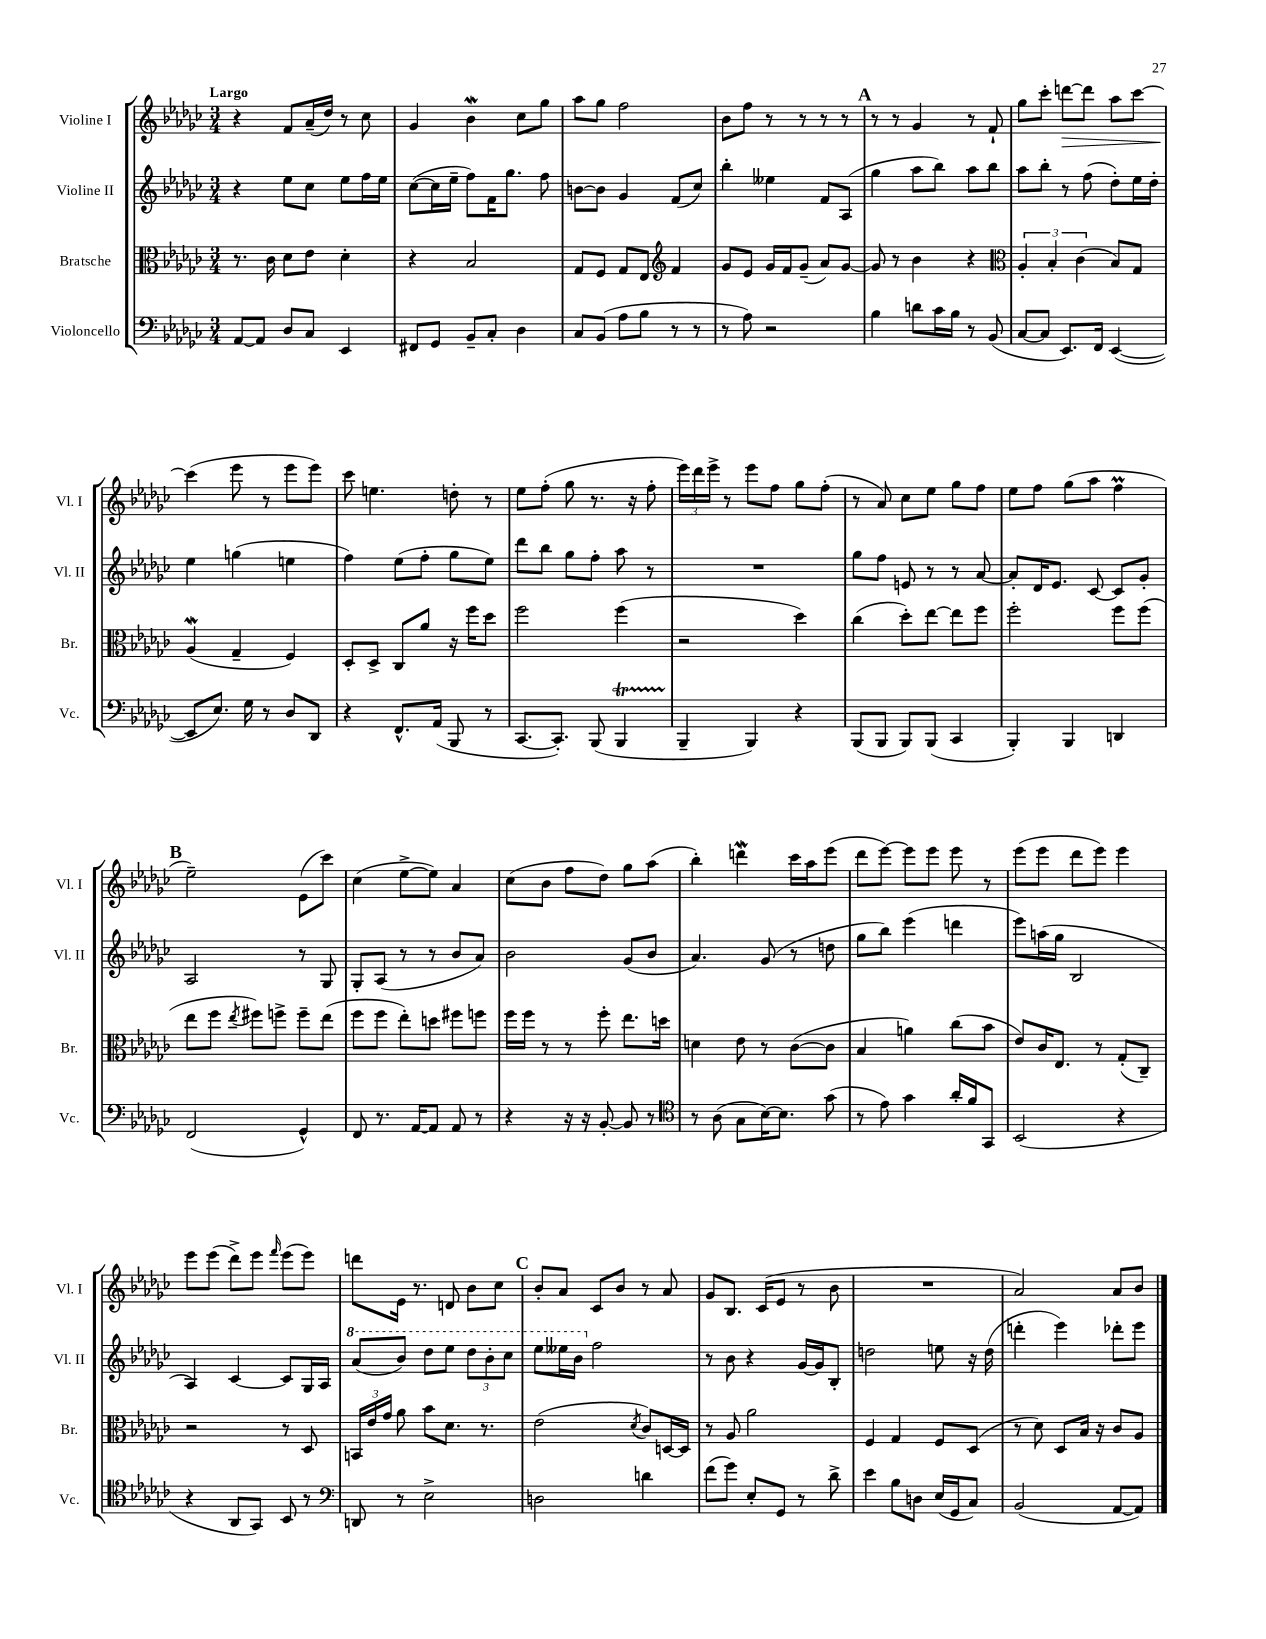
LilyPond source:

<<
\new StaffGroup <<
\new Staff = "s0" \with { instrumentName = "Violine I" shortInstrumentName = "Vl. I" } {
    \clef treble \key ges \major \numericTimeSignature \time 3/4 \tempo "Largo"
    \autoBeamOff r4 f'8[ aes'16--( des''16]) r8 ces''8 |
    ges'4 bes'4\mordent ces''8[ ges''8] |
    aes''8[ ges''8] f''2 |
    bes'8[ f''8] r8 r8 r8 r8 |
    \mark \markup { \bold "A" } r8 r8 ges'4 r8 f'8-! |
    ges''8[ ces'''8]-. d'''8[~\> d'''8] aes''8[ ces'''8]~ |
    ces'''4\!( ees'''8 r8 ees'''8[ ees'''8]) |
    ces'''8 e''4. d''8-. r8 |
    ees''8[ f''8]-.( ges''8 r8. r16 f''8-. |
    \tuplet 3/2 { ees'''16[) des'''16 ees'''16]-> } r8 ees'''8[ f''8] ges''8[ f''8]-.( |
    r8 aes'8) ces''8[ ees''8] ges''8[ f''8] |
    ees''8[ f''8] ges''8[( aes''8] f''4\prall |
    \mark \markup { \bold "B" } ees''2--) ees'8[( ces'''8]) |
    ces''4( ees''8[~-> ees''8]) aes'4 |
    ces''8[( bes'8] f''8[ des''8]) ges''8[ aes''8]( |
    bes''4-.) d'''4\mordent ces'''16[ aes''16 ees'''8]( |
    des'''8[ ees'''8]~) ees'''8[ ees'''8] ees'''8 r8 |
    ees'''8[( ees'''8] des'''8[ ees'''8]) ees'''4 |
    ees'''8[ ees'''8]( des'''8[->) ees'''8] \grace { f'''16 } ees'''8[( ees'''8]) |
    d'''8[ ees'16] r8. d'8 bes'8[ ces''8] |
    \mark \markup { \bold "C" } bes'8[-. aes'8] ces'8[ bes'8] r8 aes'8 |
    ges'8[ bes8.] ces'16[( ees'8] r8 bes'8 |
    R2. |
    aes'2) aes'8[ bes'8] \bar "|." |
}
\new Staff = "s1" \with { instrumentName = "Violine II" shortInstrumentName = "Vl. II" } {
    \clef treble \key ges \major \numericTimeSignature \time 3/4
    \autoBeamOff r4 ees''8[ ces''8] ees''8[ f''16 ees''16] |
    ces''8[~( ces''16 ees''16]-- f''8[) f'16 ges''8.] f''8 |
    b'8[~ b'8] ges'4 f'8[( ces''8]) |
    bes''4-. eeses''4 f'8[ aes8]( |
    \mark \markup { \bold "A" } ges''4 aes''8[ bes''8]) aes''8[ bes''8] |
    aes''8[ bes''8]-. r8 f''8( des''8[-.) ees''16 des''16]-. |
    ees''4 g''4( e''4 |
    f''4) ees''8[( f''8]-. ges''8[ ees''8]) |
    des'''8[ bes''8] ges''8[ f''8]-. aes''8 r8 |
    R2. |
    ges''8[ f''8] e'8 r8 r8 aes'8~ |
    aes'8[-. des'16 ees'8.] ces'8~ ces'8[ ges'8]-. |
    \mark \markup { \bold "B" } aes2 r8 ges8 |
    ges8[-. aes8]( r8 r8 bes'8[ aes'8]) |
    bes'2 ges'8[( bes'8] |
    aes'4.) ges'8( r8 d''8 |
    ges''8[ bes''8]) ees'''4( d'''4 |
    ees'''8[) a''16( ges''16] bes2 |
    aes4) ces'4~ ces'8[ ges16 aes16] |
    \ottava #1 aes''8[( bes''8]) des'''8[ ees'''8] \tuplet 3/2 { des'''8[ bes''8-. ces'''8] } |
    \mark \markup { \bold "C" } ees'''8[ eeses'''16 bes''16] \ottava #0 f''2 |
    r8 bes'8 r4 ges'16[~ ges'16 bes8]-. |
    d''2 e''8 r16 d''16( |
    d'''4-. ees'''4) des'''8[-. ees'''8] \bar "|." |
}
\new Staff = "s2" \with { instrumentName = "Bratsche" shortInstrumentName = "Br." } {
    \clef alto \key ges \major \numericTimeSignature \time 3/4
    \autoBeamOff r8. ces'16 des'8[ ees'8] des'4-. |
    r4 bes2 |
    ges8[ f8] ges8[ ees8] \clef treble f'4 |
    ges'8[ ees'8] ges'16[ f'16 ges'8]--( aes'8[) ges'8]~ |
    \mark \markup { \bold "A" } ges'8 r8 bes'4 r4 |
    \clef alto \tuplet 3/2 { aes4-. bes4-. ces'4( } bes8[) ges8] |
    aes4\mordent( ges4-- f4) |
    des8[-. des8]-> ces8[ aes'8] r16 f''16[ des''8] |
    f''2 f''4( |
    r2 des''4) |
    ces''4( des''8[-.) ees''8]~ ees''8[ f''8] |
    f''2-. f''8[ f''8]( |
    \mark \markup { \bold "B" } ees''8[ f''8] \acciaccatura { ees''8 } fis''8[) f''8]-> f''8[-- ees''8]( |
    f''8[ f''8] ees''8[-.) d''8] fis''8[ f''8] |
    f''16[ f''16] r8 r8 f''8-. ees''8.[ d''16] |
    d'4 ees'8 r8 ces'8[~( ces'8] |
    bes4 a'4) ces''8[( bes'8] |
    ees'8[) ces'16 ees8.] r8 ges8[-.( ces8]--) |
    r2 r8 des8 |
    \tuplet 3/2 { b,16[ ees'16 ges'16] } aes'8 bes'8[ des'8.] r8. |
    \mark \markup { \bold "C" } ees'2( \acciaccatura { des'8 } ces'8[) d16~ d16] |
    r8 aes8 aes'2 |
    f4 ges4 f8[ des8]( |
    r8 des'8) des8[ bes16] r16 ces'8[ aes8] \bar "|." |
}
\new Staff = "s3" \with { instrumentName = "Violoncello" shortInstrumentName = "Vc." } {
    \clef bass \key ges \major \numericTimeSignature \time 3/4
    \autoBeamOff aes,8[~ aes,8] des8[ ces8] ees,4 |
    fis,8[ ges,8] bes,8[-- ces8]-. des4 |
    ces8[ bes,8]( aes8[ bes8] r8 r8 |
    r8 aes8) r2 |
    \mark \markup { \bold "A" } bes4 d'8[ ces'16 bes16] r8 bes,8( |
    ces8[~ ces8] ees,8.[) f,16] ees,4~( |
    ees,8[ ees8.]) ges16 r8 des8[ des,8] |
    r4 f,8.[-^ aes,16]( bes,,8 r8 |
    ces,8.[~ ces,8.]-.) bes,,8( bes,,4\startTrillSpan |
    bes,,4--\stopTrillSpan bes,,4) r4 |
    bes,,8[( bes,,8] bes,,8[) bes,,8]( ces,4 |
    bes,,4-.) bes,,4 d,4 |
    \mark \markup { \bold "B" } f,2( ges,4-^) |
    f,8 r8. aes,16[~ aes,8] aes,8 r8 |
    r4 r16 r16 bes,8~-. bes,8 r8 |
    \clef tenor r8 aes8( ges8[ bes16~) bes8.] ges'8( |
    r8 ees'8) ges'4 aes'16[-. f'16 ges,8] |
    bes,2( r4 |
    r4 aes,8[ ges,8]) bes,8 r8 |
    \clef bass d,8 r8 ees2-> |
    \mark \markup { \bold "C" } d2 d'4 |
    f'8[( ges'8]) ees8[-. ges,8] r8 des'8-> |
    ees'4 bes8[ d8] ees16[( ges,16 ces8]) |
    bes,2( aes,8[~ aes,8]) \bar "|." |
}
>>
>>
\layout { \context { \Score \remove "Bar_number_engraver" } }
